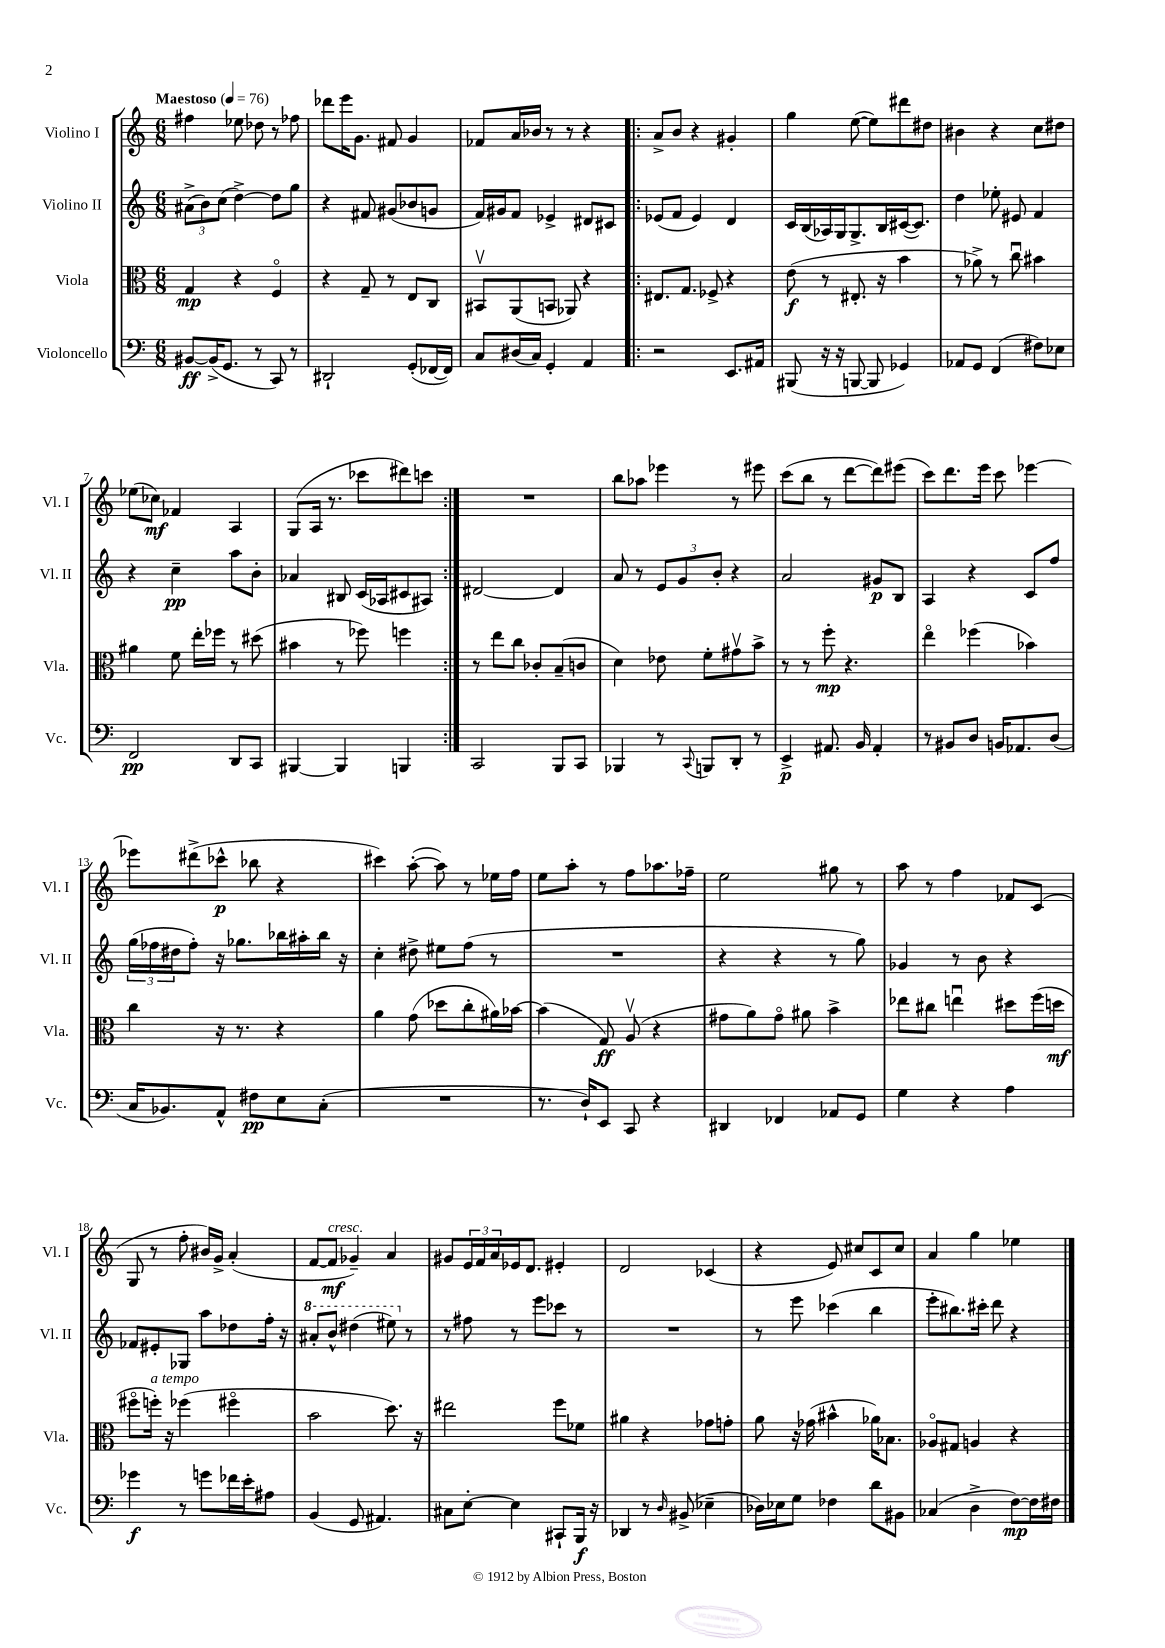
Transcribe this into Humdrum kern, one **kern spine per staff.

**kern	**kern	**kern	**kern
*staff4	*staff3	*staff2	*staff1
*clefF4	*clefC3	*clefG2	*clefG2
*k[]	*k[]	*k[]	*k[]
*M6/8	*M6/8	*M6/8	*M6/8
*MM76	*MM76	*MM76	*MM76
[8BB#	4G	(12a#^	4ff#
.	.	12b)	.
(16BB#^]	.	.	.
.	.	(12cc	.
8.GG	.	.	.
.	4r	[4dd^)	8ee-
8r	.	.	8dd-
8CC)	4Fo	8dd]	8r
8r	.	8gg	8ff-
=	=	=	=
2DD#`	4r	4r	8ddd-
.	.	.	16eee
.	.	.	8.g
.	8G~	8f#	.
.	8r	(8g#	8f#
(8GG'	8E	8b-	4g
[16FF-	8C	8g	.
16FF-])	.	.	.
=	=	=	=
8C	8BB#v	16f)	8f-
.	.	16g#	.
(16D#	(8AA	8f	16a
16C)	.	.	16b-
4GG'	8BB	4e-^	8r
.	8AA-)	.	8r
4AA	4r	8d#	4r
.	.	8c#	.
=!|:	=!|:	=!|:	=!|:
2r	8.E#	(8e-	8a^
.	.	8f	8b
.	8.G	.	.
.	.	4e-)	4r
.	8F-^	.	.
8.EE	4r	4d	4g#'
16AA#	.	.	.
=	=	=	=
(8BBB#	(8e	16c	4gg
.	.	(16B	.
16r	8r	16A-)	.
16r	.	16G	.
[8BBB	8.E#'	8.G^	([8ee
8BBB]	.	.	8ee])
.	16r	16B	.
4GG-)	4b	([16c#	8ddd#
.	.	8.c#])	.
.	.	.	8dd#
=	=	=	=
8AA-	8r	4dd	4b#
8GG	8a-^)	.	.
(4FF	8r	8ee-'	4r
.	8ccu	8e#	.
8F#)	4b#	4f	8cc
8E-	.	.	8dd#
=	=	=	=
2FF	4a#	4r	(8ee-
.	.	.	8cc-)
.	8f	4cc~	4f-
.	16ee'	.	.
.	16ff-	.	.
8DD	8r	8aa	4A
8CC	(8dd#	8b'	.
=	=	=	=
[4BBB#	4b#	4a-	(8G
.	.	.	16A
.	.	.	8.r
4BBB#]	8r	8B#	.
.	8ff-)	(16c	8ccc-
.	.	16A-	.
4BBB	4ff	8c#	8ddd#)
.	.	8A#)	8ccc
=:|!	=:|!	=:|!	=:|!
2CC	8r	[2d#	2.r
.	8ee	.	.
.	8cc	.	.
.	8c-'	.	.
8BBB	(8B~	4d#]	.
8CC	8c	.	.
=	=	=	=
4BBB-	4d)	8a	8bb
.	.	8r	8aa-
8r	8e-	12e	4eee-
.	.	12g	.
8qqCC	.	.	.
8BBB	8f'	.	.
.	.	12b'	.
8DD'	8g#v	4r	8r
8r	8b^	.	8eee#
=	=	=	=
4EE^	8r	2a	(8ccc
.	8r	.	8bb
8.AA#	8ff'	.	8r
.	4.r	.	[8ddd
16BB	.	.	.
4AA#'	.	8g#	8ddd])
.	.	8B	(8eee#
=	=	=	=
8r	4eeo	4A	8ccc)
8BB#	.	.	8.ddd
8D	(4ff-	4r	.
.	.	.	16eee
16BB	.	.	8ccc
8.AA-	.	.	.
.	4b-)	8c	[4eee-
(8D	.	8ff	.
=	=	=	=
16C	4cc	(24gg	8eee-]
.	.	24ff-	.
8.BB-)	.	.	.
.	.	24dd#	.
.	.	8ff-')	(8ddd#^
8AA^^	16r	16r	8ccc-^^
.	8.r	8.gg-	.
8F#	.	.	8bb-
8E	4r	16bb-	4r
.	.	16aa#'	.
(8C'	.	16bb-	.
.	.	16r	.
=	=	=	=
2.r	4a	4cc'	4ccc#)
.	(8g	8dd#^	([8aa'
.	8dd-	8ee#	8aa])
.	8cc'	(8ff	8r
.	16a#)	8r	16ee-
.	[16b-	.	16ff
=	=	=	=
8.r	(4b-]	2.r	8ee
.	.	.	8aa'
16D`)	.	.	.
8EE	8G)	.	8r
8CC	(8Av	.	8ff
4r	4r	.	8.aa-
.	.	.	16ff-~
=	=	=	=
4DD#	8g#	4r	2ee
.	8a)	.	.
4FF-	8g#o	4r	.
.	8a#	.	.
8AA-	4b^	8r	8gg#
8GG	.	8gg)	8r
=	=	=	=
4G	8ee-	4g-	8aa
.	8cc#	.	8r
4r	4eeu	8r	4ff
.	.	8b	.
4A	8dd#	4r	8f-
.	(16ff	.	(8c
.	16dd	.	.
=	=	=	=
4g-	8ff#o	8f-	8G
.	16ff')	8e#'	8r
.	16r	.	.
8r	(4ff-	8G-	8ff'
8g	.	8aa	16b#)
.	.	.	16g^
16f-	4ff#o	8dd-	(4a'
16e'	.	.	.
8A#	.	16ff'	.
.	.	16r	.
=	=	=	=
(4BB	2b	8aa#'	[8f
.	.	8bb^^	8f]
8GG	.	(4ddd#	4g-~)
4.AA#)	.	.	.
.	8.dd)	8eee#)	4a
.	.	8r	.
.	16r	.	.
=	=	=	=
8C#	2ee#	8r	8g#
[8E'	.	8ff#	24e
.	.	.	24f
.	.	.	24a
4E]	.	8r	16e-
.	.	.	8.d
.	.	8eee	.
8CC#`	8ff	8ccc-	4e#'
16BBB	8f-	8r	.
16r	.	.	.
=	=	=	=
4DD-	4a#	2.r	2d
8r	4r	.	.
16qqD	.	.	.
(8BB#^	.	.	.
4E-~	8g-	.	(4c-
.	8g'	.	.
=	=	=	=
16D-)	8a	8r	4r
16E-	.	.	.
8G	16r	8eee	.
.	(16g-	.	.
4F-	4b#^^	(4ccc-	8e)
.	.	.	8cc#
8d	16a-)	4bb	8c
.	8.B-	.	.
8BB#	.	.	8cc#
=	=	=	=
(4C-	8A-o	8eee'	4a
.	8G#	8.bb#)	.
4D^	4A	.	4gg
.	.	16ccc#'	.
.	.	8ddd	.
[8F)	4r	4r	4ee-
16F]	.	.	.
16F#	.	.	.
==	==	==	==
*-	*-	*-	*-
